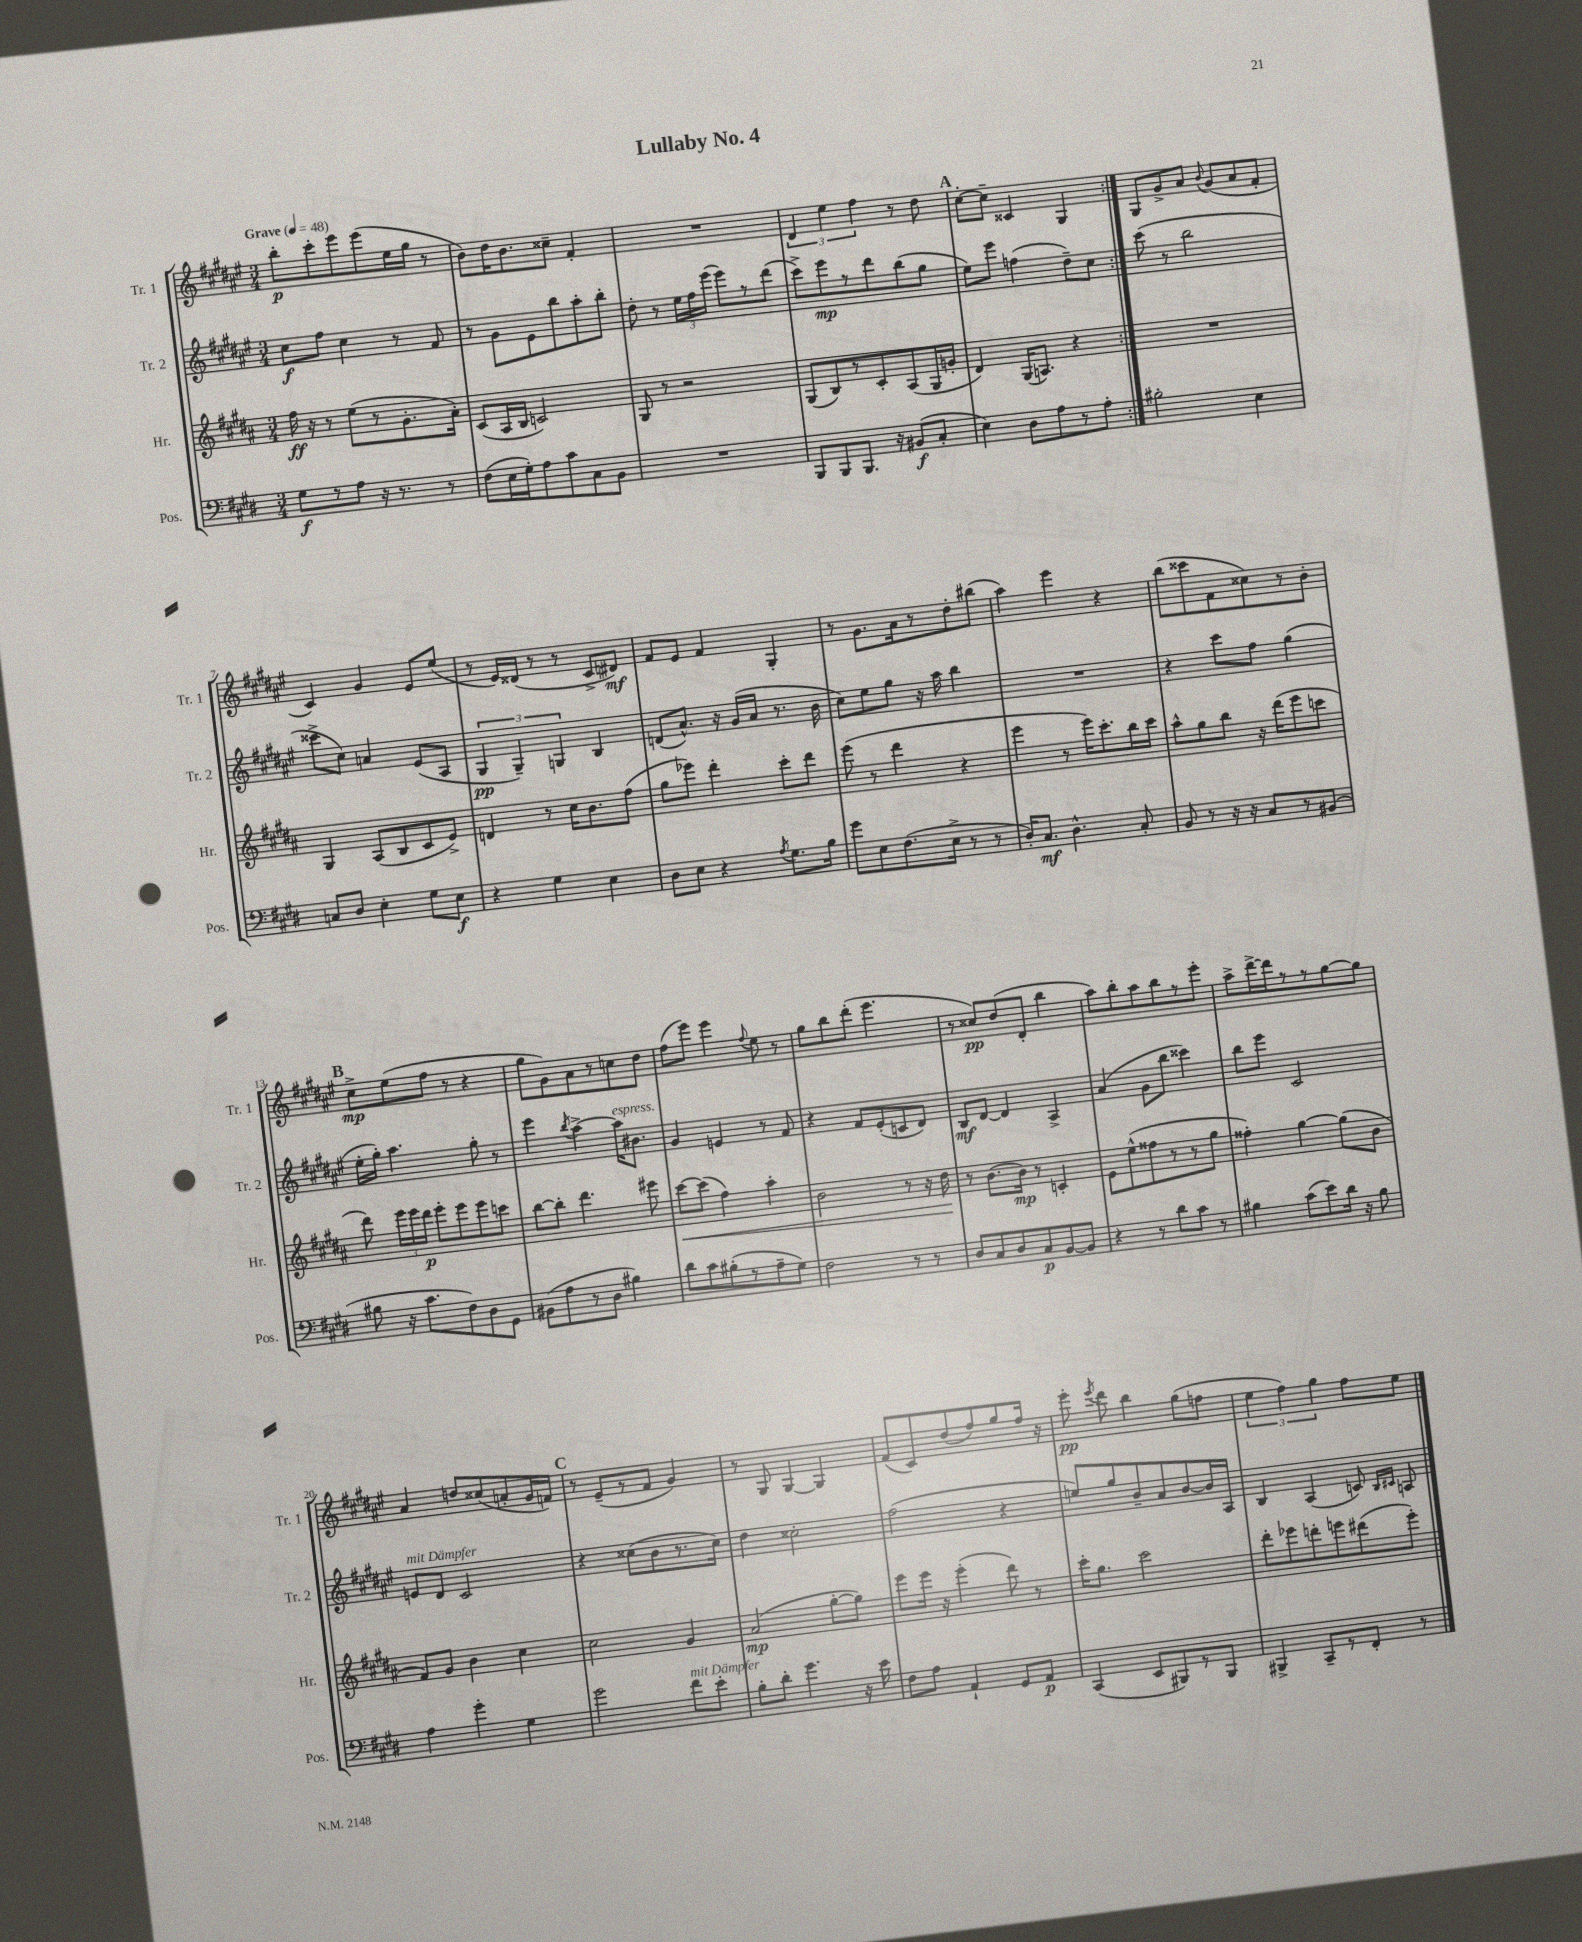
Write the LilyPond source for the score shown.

\header { title = "Lullaby No. 4" }
<<
\new StaffGroup <<
\new Staff = "s0" \with { instrumentName = "Tr. 1" shortInstrumentName = "Tr. 1" } {
    \clef treble \key fis \major \numericTimeSignature \time 3/4 \tempo "Grave" 4 = 48
    \autoBeamOff \repeat volta 2 { b''8[-.\p cis'''8-. eis'''8 eis'''8( eis''16 gis''16] r8 |
    b'8[) dis''16 b'8. cisis''8]-- fis'4-. |
    R2. |
    \tuplet 3/2 { dis'4 eis''4 fis''4 } r8 dis''8 |
    \mark \markup { \bold "A" } cis''8[~-. cis''8]-- cisis'4 gis4 | }
    gis8[ gis'8-> ais'8] \appoggiatura { b'8 } gis'8[( ais'8 fis'8]-. |
    cis'4) gis'4 eis'8[ eis''8]( |
    r8 eis'16[) disis'16]( r8 r8 cis'8[-> dis'8]\mf) |
    fis'8[ eis'8] fis'4 gis4-. |
    r8 gis'8.[ ais'16 r8 dis''8-. bis''8]( |
    ais''4) eis'''4 r4 |
    b''8[( cisis'''8 fis'8 cisis''8) r8 b'8]-. |
    \mark \markup { \bold "B" } cis''8[->\mp eis''8( fis''8] r8 r4 |
    gis''8[ gis'8) ais'8 r8 c''8 dis''8] |
    fis''8[( eis'''8]) eis'''4 \appoggiatura { fis''8 } eis''8 r8 |
    gis''8[ b''8 dis'''8]-.( eis'''4. |
    r8 cisis''8[\pp) dis''8( dis'8]-. b''4 |
    ais''8[) b''8-. ais''8 b''8 r8 eis'''8]-. |
    ais''8[-> dis'''16~-> dis'''16 r8 r8 gis''8~ gis''8] |
    ais'4 d''8[ cisis''8( a'8-. gis'16 f'16]) |
    \mark \markup { \bold "C" } r8 eis'8[--( r8 fis'8] gis'4) |
    r8 gis8 gis4~ gis4 |
    fis'8[( cis'8) dis''8( fis''8) gis''8 fis''16] r16 |
    eis'''8-.\pp \acciaccatura { eis'''8 } dis'''8 b''4 gis''8[( f''8] |
    \tuplet 3/2 { eis''4 fis''4) gis''4 } fis''8[ eis''8] \bar "|." |
}
\new Staff = "s1" \with { instrumentName = "Tr. 2" shortInstrumentName = "Tr. 2" } {
    \clef treble \key fis \major \numericTimeSignature \time 3/4
    \autoBeamOff \repeat volta 2 { cis''8[\f fis''8] cis''4 r8 fis'8 |
    r8 gis'8[ eis'8 b''8 ais''8-. b''8]-. |
    dis''8-. r8 \tuplet 3/2 { eis''16[ fis''16 eis'''16]( } eis'''8[) r8 dis'''8]( |
    cis'''8[->) eis'''8\mp r8 dis'''8 b''8( gis''8] |
    \mark \markup { \bold "A" } eis''8[) eis'''8] f''4( dis''8[--) cis''8] | }
    cis'''8( r8 b''2 |
    cisis'''8[-> cis''8]) a'4 eis'8[( ais8] |
    \tuplet 3/2 { gis4\pp gis4--) g4 } b4 |
    d'8[( ais'8.]-^) r16 gis'16[( ais'16] r8. b'16 |
    cis''8[) eis''8 gis''8] r16 ais''16 b''4 |
    R2. |
    r4 cis'''8[ fis''8] gis''4( |
    \mark \markup { \bold "B" } eis''16[-. gis''16]-.) ais''4. gis''8-. r8 |
    eis'''4 \acciaccatura { b''8 } ais''4~-> ais''16[^\markup { \italic "espress." } bis'8.] |
    gis'4 e'4 r8 fis'8 |
    r4 fis'8[ eis'8-.( c'8 dis'8]) |
    b8[\mf dis'8]~ dis'4 ais4-> |
    ais'4( gis'8[ b''8] cisis'''4) |
    b''8[ eis'''8] cis'2 |
    e'8[^\markup { \italic "mit Dämpfer" } dis'8] cis'2 |
    \mark \markup { \bold "C" } r4 cisis''8[( b'8 r8. cisis''16]) |
    dis''4 cisis''2-. |
    fis''2( r4 |
    e''8[) gis''8 b'8-- ais'8 b'8~ b'16 ais16] |
    b4 ais4( c'8) \grace { b16[ cis'16] } a8 \bar "|." |
}
\new Staff = "s2" \with { instrumentName = "Hr." shortInstrumentName = "Hr." } {
    \clef treble \key b \major \numericTimeSignature \time 3/4
    \autoBeamOff \repeat volta 2 { fis''16\ff r16 r8 e''8[( r8 gis'8.-. ais'16]-.) |
    cis'8[( ais16 b16] c'2) |
    gis8 r8 r2 |
    gis8[( b8) r8 cis'8-. ais8( gis16 g'16]-. |
    \mark \markup { \bold "A" } dis'4) gis16[( a8.]) r4 | }
    R2. |
    gis4 ais8[( b8 cis'8 e'8]->) |
    d'4 r8 cis''16[ b'8. fis''8]( |
    gis''8[ ees'''8]) dis'''4-. cis'''8[-. dis'''8] |
    e'''8( r8 dis'''4 r4 |
    e'''4 r8 e'''16[) cis'''8.-. b''16 cis'''16] |
    ais''8[-^ gis''8 b''8] r16 dis'''16[( e'''8 c'''8] |
    \mark \markup { \bold "B" } dis'''8) \tuplet 3/2 { e'''16[ e'''16 dis'''16]\p } e'''8[-. e'''8 e'''8 c'''8] |
    b''8[~ b''8]-. dis'''4. eis'''8 |
    cis'''8[~\< cis'''8]( fis''4) ais''4-. |
    b'2 r8 r16 dis''16\! |
    r8 b'8.[( b'16]\mp) r8 c'4-. |
    e'8[ e''8-^( fisis''8 r8 r8 gis''8] |
    fisis''4-.) gis''4~ gis''8[( b'8] |
    fis'8[) gis'8] b'4 cis''4 |
    \mark \markup { \bold "C" } cis''2 gis'4 |
    ais'2\mp( gis''8[~-. gis''8]) |
    e'''8[ e'''16] r16 e'''4-.( dis'''8) r8 |
    cis'''16[-. gis''8.] cis'''2 |
    dis'''8[-. ees'''8 d'''8-. e'''8 dis'''8( e'''8]-.) \bar "|." |
}
\new Staff = "s3" \with { instrumentName = "Pos." shortInstrumentName = "Pos." } {
    \clef bass \key e \major \numericTimeSignature \time 3/4
    \autoBeamOff \repeat volta 2 { gis8[\f r8 a8] r16 r8. r8 |
    fis8[( e16 gis16-.) a8 cis'8 cis8 b,8] |
    R2. |
    b,,8[ b,,8 b,,8.] r16 bis,8[\f( cis8]-. |
    \mark \markup { \bold "A" } e4) dis8[ a8 r8 a8]-. | }
    bis2-. e4 |
    c8[ dis8] e4-. gis8[ e8]\f |
    r4 gis4 e4 |
    dis8[ e8] r4 \acciaccatura { a8 } gis8.[ b16] |
    gis'8[ e8 fis8.( e16]-> r8 r8 |
    dis16[-.) cis8.]\mf dis4.-^ cis8-. |
    b,8 r8 r16 r16 cis8[ r8 bis,8]( |
    \mark \markup { \bold "B" } bis8 r16 cis'8.[ fis8) dis8 gis,8] |
    bis,8[( a8 r8 dis8] bis4) |
    dis'8[ cis'8 bis8-.( r8 a8-- gis8]) |
    fis2 r8 r8 |
    dis8[ cis8 dis8 cis8\p b,8~ b,8] |
    r4 r8 dis'8[ cis'8] r8 |
    bis4 cis'8[( e'8) dis'16] r16 bis8 |
    a4 gis'4-. gis4 |
    \mark \markup { \bold "C" } gis'2 fis'8[^\markup { \italic "mit Dämpfer" } e'8]-. |
    b8[-. dis'8]-. gis'4. r16 e'16 |
    fis8[ a8] a,4-! gis,8[ a,8]\p |
    cis,4( e,8[ bis,,8) r8 bis,,8] |
    bis,,4-> cis,8[-- r8 fis,8]-. r8 \bar "|." |
}
>>
>>
